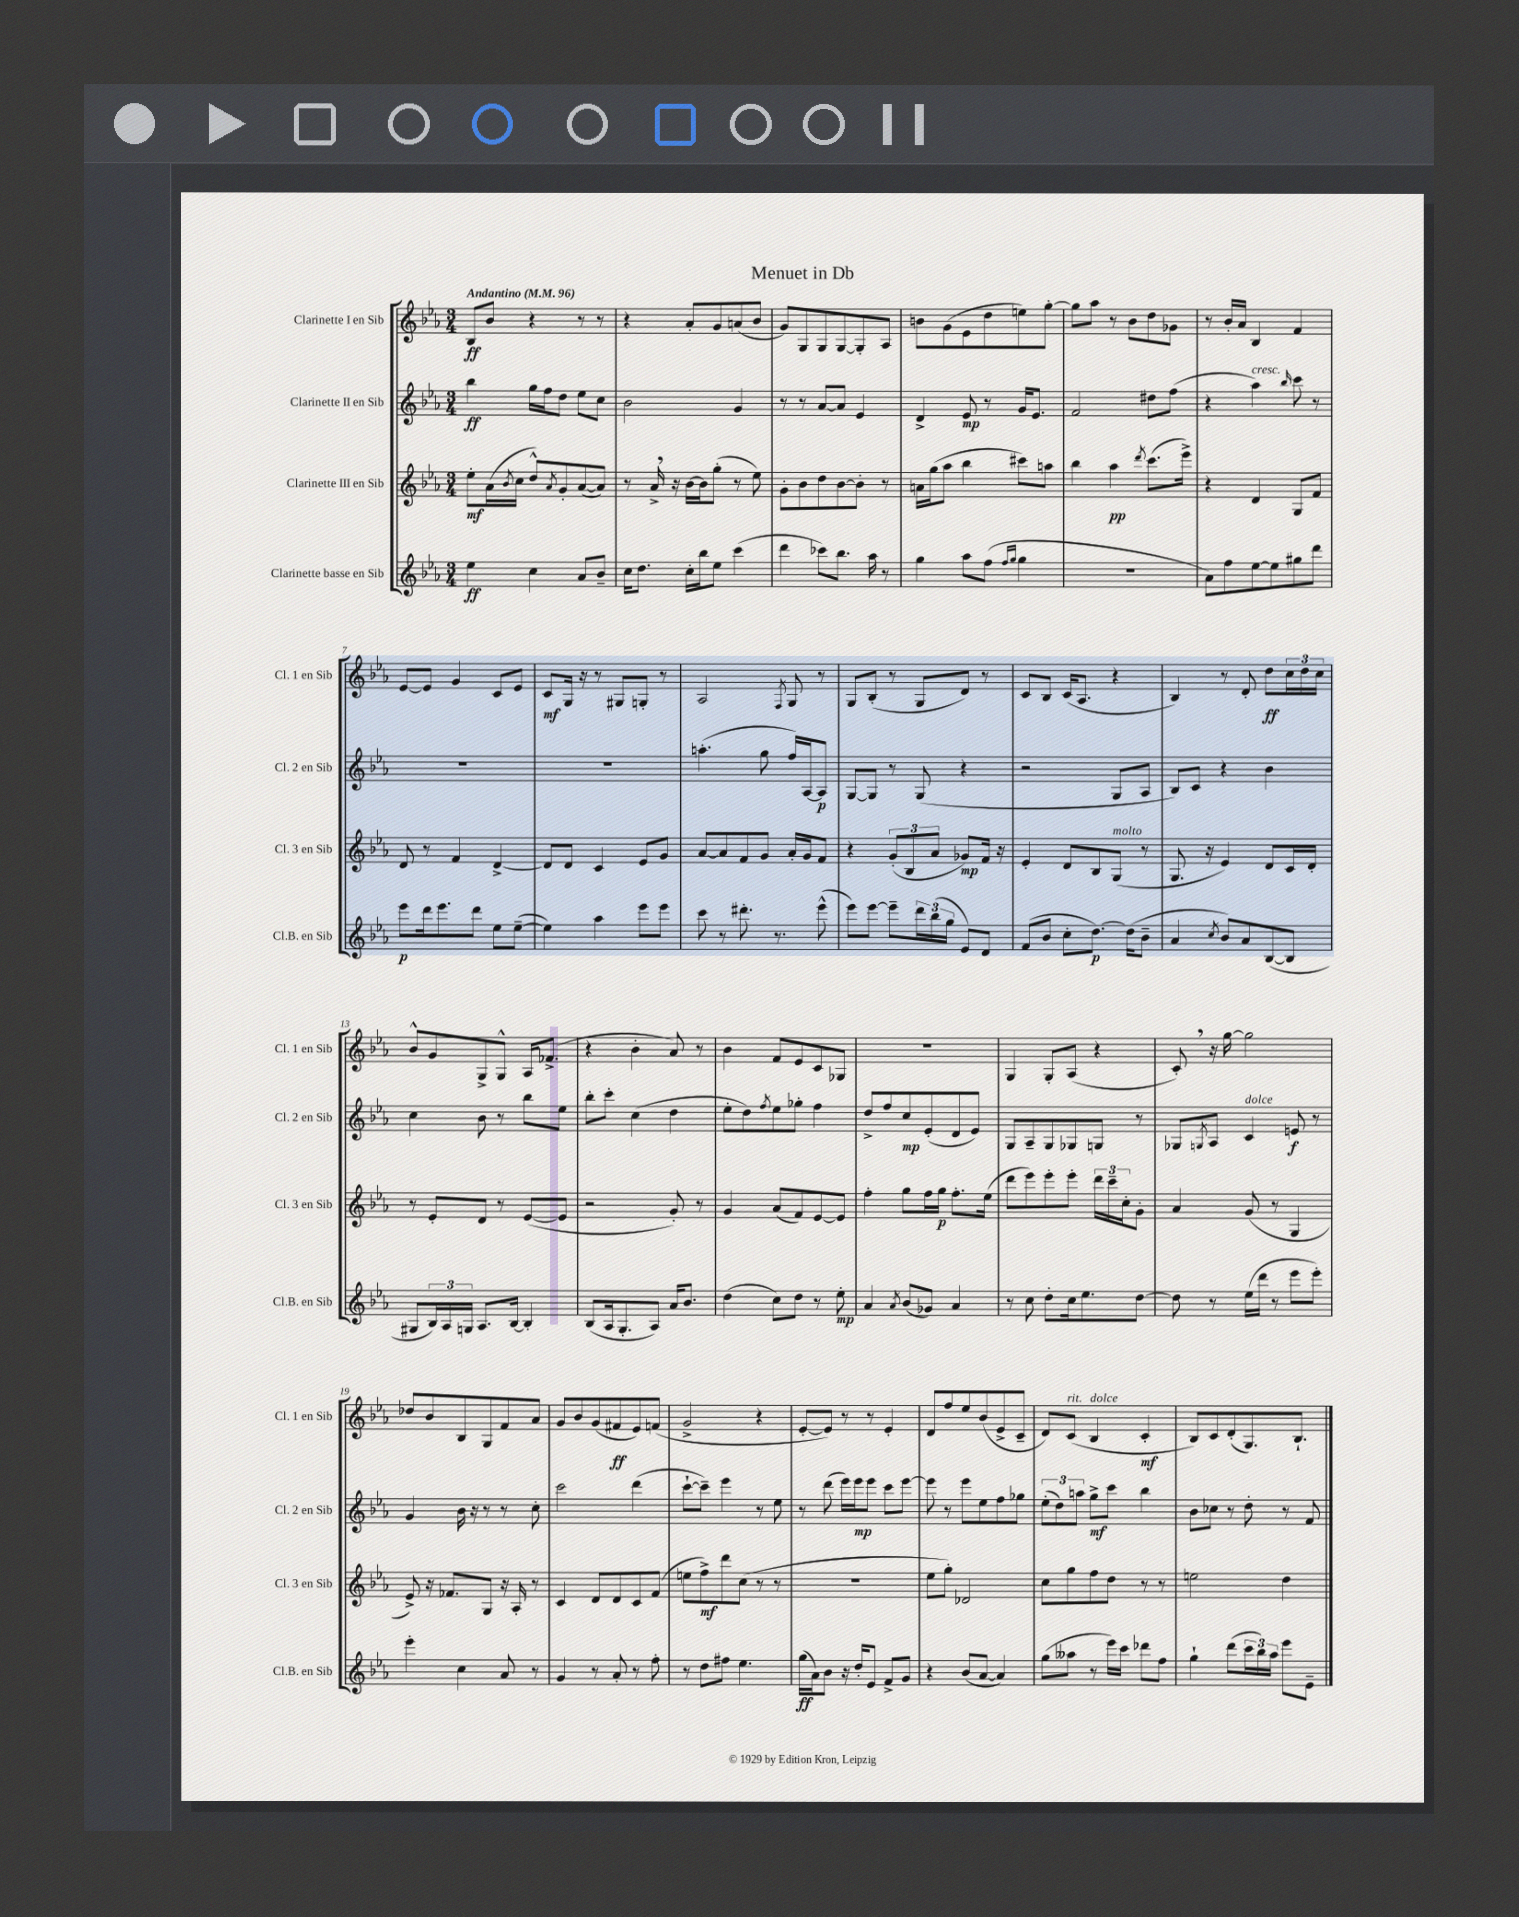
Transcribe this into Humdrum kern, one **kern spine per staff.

**kern	**kern	**kern	**kern
*staff4	*staff3	*staff2	*staff1
*clefG2	*clefG2	*clefG2	*clefG2
*k[b-e-a-]	*k[b-e-a-]	*k[b-e-a-]	*k[b-e-a-]
*M3/4	*M3/4	*M3/4	*M3/4
*MM96	*MM96	*MM96	*MM96
4ee-	8ee-'	4bb-	8B-
.	(16a-	.	8b-
.	8qb-	.	.
.	16cc	.	.
4cc	8dd^^)	16gg	4r
.	.	16ff	.
.	8qa-	.	.
.	8g'	8dd	.
8a-	([8a-	8ee-	8r
8b-~	8a-])	8cc	8r
=	=	=	=
16cc	8r	2b-	4r
8.dd	.	.	.
.	16a-^	.	.
.	16r	.	.
16cc'	[16b-	.	8a-'
16bb-	16b-]	.	.
8ee-	(8gg'	.	8g
(4ccc	8r	4g	(8a
.	8ee-)	.	8b-
=	=	=	=
4ddd	8g'	8r	8g)
.	8b-	8r	8G
8ccc-)	8dd	[8a-	8G
8.bb-	[8b-	8a-]	[8G
.	8b-']	4e-	8G']
16aa-	.	.	.
8r	8r	.	8A-
=	=	=	=
4gg	16a	4d^	8b
.	(16gg	.	.
.	8aa-	.	(8g
8aa-	4bb-	8e-	8e-
(8ff	.	8r	8dd
16qqff	.	.	.
16qqgg	.	.	.
4gg	8ccc#)	16g	8ee)
.	.	8.e-	.
.	8aa	.	[8gg'
=	=	=	=
2.r	4bb-	2f	8gg]
.	.	.	8aa-
.	4aa-	.	8r
.	.	.	8b-
.	8qddd	.	.
.	(8.ccc	8dd#	8dd
.	.	(8ff	8g-
.	16eee-^)	.	.
=	=	=	=
8a-)	4r	4r	8r
8ff	.	.	16b-'
.	.	.	16a-
[8ee-	4d	4aa-)	4B-
8ee-]	.	.	.
.	.	16qqbb-	.
8gg#	8G	8ccc	4f
8ddd	8f	8r	.
=	=	=	=
8eee-	8d	2.r	[8e-
16ddd	8r	.	8e-]
8.eee-	.	.	.
.	4f	.	4g
8ddd	.	.	.
8ee-	[4d^	.	8c
([8ee-~	.	.	8e-
=	=	=	=
4ee-])	8d]	2.r	8c
.	8d	.	16G
.	.	.	16r
4aa-	4c	.	8r
.	.	.	8G#
8eee-	8e-	.	8G'
8eee-	8g	.	8r
=	=	=	=
8ccc	[8a-	(4.aa'	2A-
8r	8a-]	.	.
8.ddd#'	8f	.	.
.	8g	8gg	.
8.r	.	.	.
.	.	.	8qF
.	16a-'	16ff)	8G
.	16g	[16A-	.
(8eee-^^	8f	8A-]	8r
=	=	=	=
8eee-)	4r	[8G	8G
[8eee-	.	8G]	(8B-'
8eee-~]	(12g'	8r	8r
.	12B-	.	.
24ddd	.	(8G	8G
(24bb-	12a-	.	.
24gg	.	.	.
8e-)	8g-)	4r	8d)
8d	16f	.	8r
.	16r	.	.
=	=	=	=
(8f	4e-'	2r	8c
8b-	.	.	8B-
8cc'	8d	.	(16c
.	.	.	8.A-
[8.dd)	8B-	.	.
.	(8G	8G	4r
(16dd]	.	.	.
8b-~	8r	8A-	.
=	=	=	=
4a-	8.G	8B-)	4B-)
.	.	8c	.
.	16r	.	.
8qcc	.	.	.
8b-)	4e-)	4r	8r
8a-	.	.	8d'
([8B-	8d	4b-	8dd
8B-]	16c	.	24cc
.	.	.	24dd
.	16d'	.	.
.	.	.	24cc
=	=	=	=
8G#	8r	4cc	8b-^^
24B-)	8e-'	.	8g
24A-	.	.	.
24G	.	.	.
8.A-	8d	8b-	8G^
.	8r	8r	8G^^
[16B-	.	.	.
4B-']	([8e-	8bb-	16A-
.	.	.	(8.f-^
.	8e-]	8ee-	.
=	=	=	=
(8B-	2r	8bb-'	4r
16A-	.	8ccc'	.
8.G'	.	.	.
.	.	(4cc	4b-'
8A-)	.	.	.
16a-	8g')	4dd	8a-)
8.b-	.	.	.
.	8r	.	8r
=	=	=	=
(4dd	4g	8ee-'	4b-
.	.	8dd)	.
.	.	8qff	.
8cc)	(8a-	8ee-	8f
8dd	8f)	8gg-'	8e-
8r	[8e-	4ff	8c
8ee-'	8e-]	.	8G-
=	=	=	=
4a-	4ff'	8dd^	2.r
.	.	8ff	.
8qa-	.	.	.
(8b-	8gg	8cc	.
8g-)	16ff	(8e-'	.
.	16gg	.	.
4a-	8.ff'	8d	.
.	.	8e-)	.
.	(16ee-	.	.
=	=	=	=
8r	8ddd	8G	4G
8cc	8eee-)	8A-~	.
8dd'	8eee-'	8G	8G'
16cc	8eee-'	8G-	(8A-
8.ee-	.	.	.
.	24ddd	8G	4r
.	24ccc~	.	.
.	24cc'	.	.
[8dd	8g'	8r	.
=	=	=	=
8dd]	4a-	8G-	8c')
.	.	8qG	.
8r	.	8A-	16r
.	.	.	[16gg
(16ee-	(8g	4c	2gg]
16ddd	.	.	.
8r	8r	.	.
8eee-	4G	8e	.
8eee-')	.	8r	.
=	=	=	=
4eee-'	8e-^)	4g	8dd-
.	16r	.	8b-
.	8.f-	.	.
4cc	.	16b-	8B-
.	.	16r	.
.	8G	8r	8G
8a-	16r	8r	8f
.	16A-'	.	.
8r	8r	8cc'	8a-
=	=	=	=
4g	4c	2ccc	8g
.	.	.	8b-
8r	8d	.	(8g
8a-'	8d	.	8f#
8r	8c	(4ddd	8e-)
8ff'	(8f	.	(8f
=	=	=	=
8r	8ee	[8ccc`	2g^
8dd	8ff^)	8ccc~])	.
8ff#	8ddd	4eee-	.
4.ee-	(8cc	.	.
.	8r	8r	4r
.	8r	8ee-	.
=	=	=	=
(16gg	2.r	8r	[8e-'
16a-)	.	.	.
8b-	.	(8ddd	8e-])
16r	.	16eee-)	8r
16dd'	.	16eee-	.
8e-	.	8eee-	8r
8f^	.	8ccc	4e-'
8g	.	[8eee-	.
=	=	=	=
4r	8ee-	8eee-]	8d
.	8gg')	8r	8ff
(8b-	2d-	8eee-	8ee-
[8a-	.	8ee-	(8b-
4a-])	.	8ff	8e-^
.	.	8gg-	8c~
=	=	=	=
(8gg	8cc	(12ee-'	8d)
.	.	12dd)	.
8aa--	8gg	.	(8c
.	.	12aa	.
8r	8ff	8gg^	4B-
16eee-)	8dd	8ccc	.
16ccc	.	.	.
8ddd-	8r	4bb-	4c'
8ff	8r	.	.
=	=	=	=
4gg`	2ee	8b-	8B-)
.	.	8cc-	8c
(8ddd	.	8r	(8d'
24ccc	.	8dd'	8.G)
24bb-)	.	.	.
24aa-	.	.	.
8eee-	4dd	8r	.
.	.	.	8.B-`
8e-~	.	8f	.
==	==	==	==
*-	*-	*-	*-
